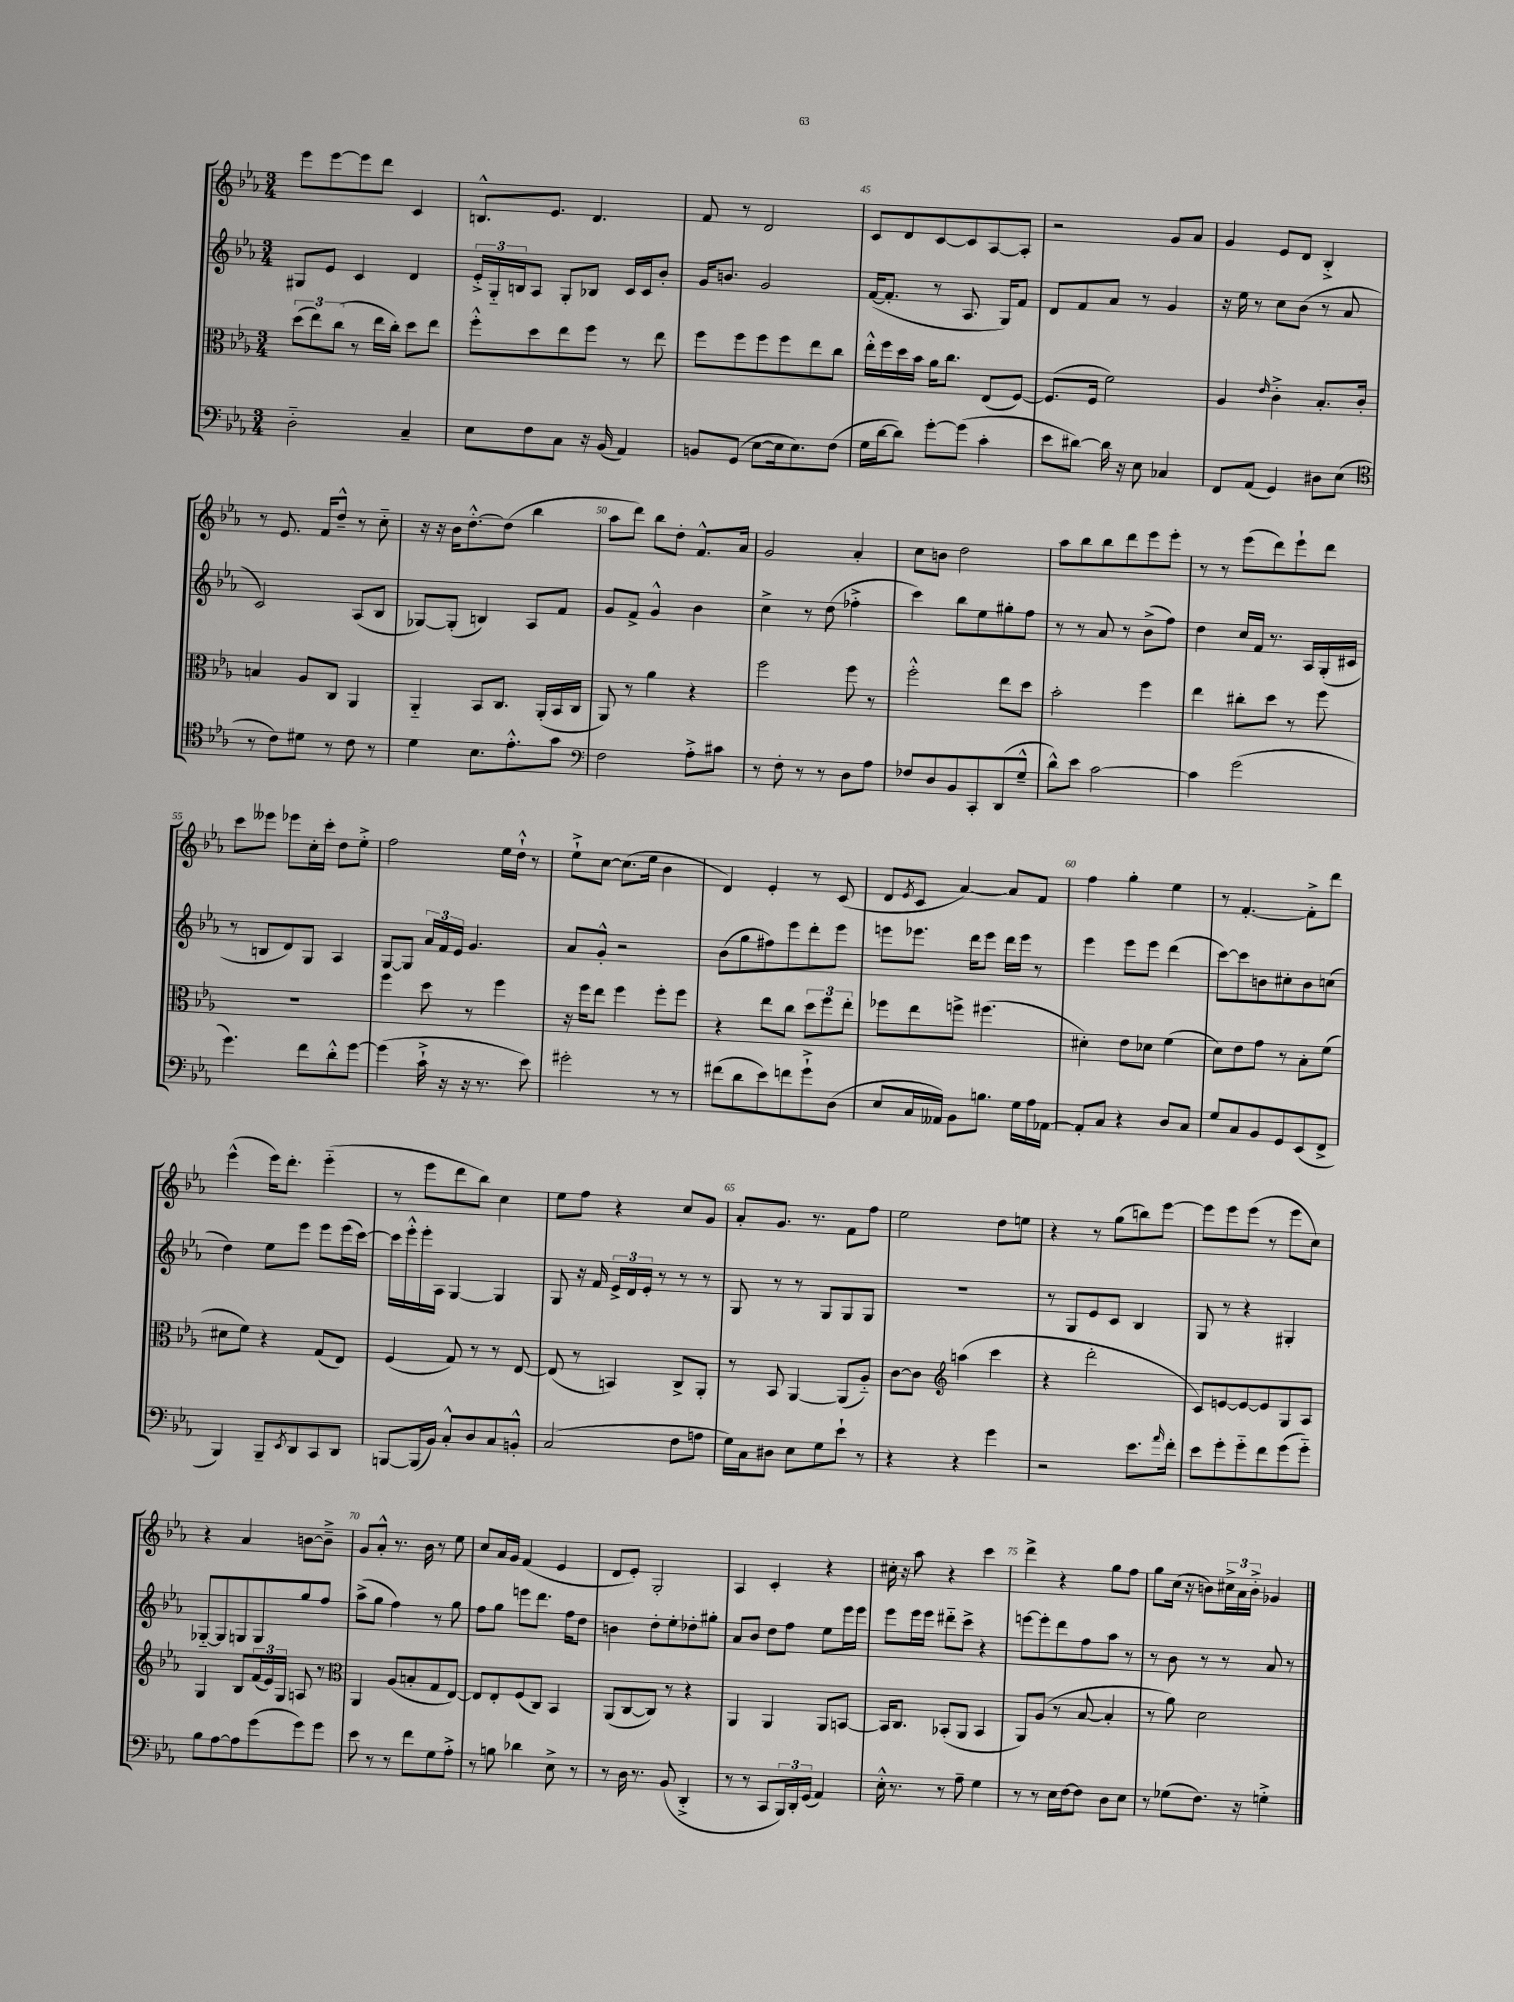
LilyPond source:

<<
\new StaffGroup <<
\new Staff = "s0" {
    \clef treble \key ees \major \numericTimeSignature \time 3/4
    ees'''8 ees'''8~ ees'''8 d'''8 c'4 |
    b8.-^ ees'8. d'4. |
    f'8 r8 d'2 |
    c'8 d'8 c'8~ c'8 aes8~ aes8-. |
    r2 g'8 aes'8 |
    g'4 ees'8 d'8 bes4-.-> |
    r8 ees'8. f'16 d''8---^ r8 c''8-_ |
    r16 r16 bes'16 d''8.~-.-^ d''8( bes''4 |
    aes''8 d'''8) bes''8 d''8-. f'8.-^ aes'16 |
    g'2 aes'4-. |
    c''8 b'8 d''2 |
    aes''8 bes''8 bes''8 d'''8 ees'''8 ees'''8-. |
    r8 r8 ees'''8( d'''8) ees'''8-! d'''8 |
    c'''8 eeses'''8 ees'''8 c''16-. c'''16-. d''8 ees''8-.-> |
    f''2 ees''16 d''16-!-^ r8 |
    ees''8-!-> c''8~ c''8.( ees''16 bes'4 |
    d'4) ees'4-. r8 c'8( |
    d'8 \acciaccatura { ees'8 } c'8 aes'4~) aes'8 f'8 |
    f''4 g''4-. ees''4 |
    r8 f'4.~-. f'8-.-> d'''8 |
    ees'''4-^( ees'''16) d'''8.-. ees'''4-_( |
    r8 ees'''8 d'''8 bes''8) c''4 |
    ees''8 f''8 r4 c''8 g'8 |
    aes'8-. g'8. r8. f'8 f''8 |
    ees''2 d''8 e''8 |
    r4 r8 g''8( b''8) ees'''8~ |
    ees'''8 ees'''8 ees'''8( r8 ees'''8 c''8) |
    r4 aes'4 b'8~ b'8---> |
    g'8 aes'8-.-^ r8. bes'16 r8 ees''8 |
    c''8 aes'16 g'16 f'4( ees'4 |
    d'8 ees'8-.) g2-. |
    aes4 c'4-. r4 |
    cis''16-. r16 aes''8 r4 c'''4 |
    d'''4-> r4 g''8 f''8 |
    g''8 c''16( r16 b'8) \tuplet 3/2 { cis''16-> aes'16 b'16-.-> } ges'4 \bar "|." |
}
\new Staff = "s1" {
    \clef treble \key ees \major \numericTimeSignature \time 3/4
    gis8 ees'8 c'4 d'4 |
    \tuplet 3/2 { ees'16-.-> g16-_ b16 } aes8 g8-. bes8 c'16 c'16 bes'8-. |
    g'16 b'8. g'2 |
    f'16~( f'8.-. r8 aes8. g16) f'8 |
    d'8 f'8 aes'8 r8 g'4 |
    r16 ees''16 r8 c''8 bes'8( r8 aes'8 |
    c'2) aes8( bes8 |
    ges8~) ges8-.( b4) aes8 f'8 |
    g'8 f'8-> g'4-^ bes'4 |
    c''4-> r8 d''8( fes''4-.-> |
    c'''4) bes''8 ees''8 gis''8-. f''8 |
    r8 r8 aes'8 r8 bes'8->( f''8) |
    d''4 c''16 f'16 r8. aes16 g16-.( cis'16 |
    r8 b8 d'8) g8 aes4 |
    g8~ g8 \tuplet 3/2 { aes'16 f'16 ees'16 } g'4. |
    aes'8 g'8-.-^ r2 |
    bes'8( g''8 fis''8) ees'''8 d'''8-. ees'''8 |
    e'''8 ees'''8. d'''16 ees'''8 d'''16 ees'''16 r8 |
    ees'''4 ees'''8 ees'''8 d'''4( |
    c'''8~) c'''8 b'8 cis''8-. b'8 c''8( |
    d''4) ees''8 ees'''8 ees'''8 ees'''16( c'''16~) |
    c'''16 ees'''16-.-^ ees'''16-. aes16 g4~ g4 |
    g8 r16 f'16 \tuplet 3/2 { ees'16-> d'16 ees'16-. } r8 r8 r8 |
    g8 r8 r8 g8 g8 g8 |
    R2. |
    r8 g8 ees'8 c'8 bes4 |
    g8 r8 r4 gis4-. |
    ges8~-_ ges8 g8 g8 g''8 f''8 |
    aes''8->( g''8 f''4) r8 g''8 |
    f''8 g''8 e'''8 d'''8. f''16 d''8 |
    b'4 d''8-. ees''8-. des''8-. gis''8-. |
    aes'8 bes'8 d''8 f''8 ees''8 ees'''16 ees'''16 |
    ees'''8 ees'''16 ees'''16 dis'''8-_ c'''8-> r4 |
    e'''8~ e'''8-. d'''8 f''8 aes''8 r8 |
    r8 bes'8 r8 r8 aes'8 r8 \bar "|." |
}
\new Staff = "s2" {
    \clef alto \key ees \major \numericTimeSignature \time 3/4
    \tuplet 3/2 { d''8( ees''8) c''8( } r8 ees''16 c''16-.) d''8 ees''8 |
    f''8-.-^ d''8 ees''8 f''8 r8 ees''8 |
    f''8 f''8 f''8 f''8 ees''8 c''8 |
    ees''16-.-^ f''16 d''16 bes'16 aes'16 c''8. ees8( f8~) |
    f8.( f16 f'2) |
    aes4 \grace { ees'16 } c'4-.-> bes8.-. c'16-. |
    b4 aes8 c8 aes,4 |
    aes,4-_ bes,8 c8. aes,16-.( bes,16 c16 |
    aes,8) r8 aes'4 r4 |
    f''2 f''8 r8 |
    f''2-.-^ ees''8 d''8 |
    bes'2-. f''4 |
    ees''4 cis''8-. d''8 r8 f''8 |
    R2. |
    f''4 d''8 r8 f''4 |
    r16 f''16 ees''8 f''4 f''8-. f''8 |
    r4 ees''8 c''8 \tuplet 3/2 { d''8 f''8 ees''8-. } |
    fes''8 ees''8 f''8-> fis''4.( |
    dis'4-.) ees'8 des'8 f'4( |
    d'8) ees'8 g'8 r8 bes8-. f'8( |
    dis'8 f'8) r4 g8( ees8) |
    f4( g8) r8 r8 ees8~ |
    ees8( r8 b,4) c8-> aes,8-. |
    r8 bes,8 aes,4~ aes,8( aes8-_) |
    c'8~ c'8 \clef treble a''4( c'''4 |
    r4 d'''2-. |
    c'8) e'8~ e'8~ e'8 g8 aes8 |
    g4 bes8 \tuplet 3/2 { f'16( ees'16) g16 } a8 r8 |
    \clef alto aes,4 aes8( b8-. g8 ees8~) |
    ees8 ees8-. f8( c8) bes,4 |
    aes,8( c8~ c8) r8 r4 |
    aes,4 aes,4 aes,8 b,8~ |
    b,16 c8. bes,8-.( aes,8 bes,4 |
    aes,8) aes8( r8 bes8~ bes4-. |
    r8 aes'8) d'2 \bar "|." |
}
\new Staff = "s3" {
    \clef bass \key ees \major \numericTimeSignature \time 3/4
    d2-_ c4-- |
    ees8 f8 c8 r16 bes,16( aes,4) |
    b,8 g,8( ees8~ ees16 ees8.) f8( |
    g16 d'16~ d'8) g'8~-. g'8( c'4-. |
    ees'8 dis'8~) dis'16 r16 ees8 ces4 |
    f,8 aes,8( g,4) dis8 ees8( |
    \clef tenor r8 c'8) dis'8 r8 c'8 r8 |
    d'4 bes8. ees'8.-.-^ g'8 |
    \clef bass f2 aes8-.-> cis'8 |
    r8 f8-. r8 r8 d8 aes8 |
    fes8 d8 bes,8 c,8-. d,8( g8---^ |
    d'8-^) ees'8 c'2~ |
    c'4 g'2( |
    g'4.) f'8 d'8-.-^ g'8~ |
    g'4( c'16-!-> r16 r16 r8. ees'8) |
    gis'2-. r8 r8 |
    fis'8( d'8 ees'8) f'8 g'8-!-> d8( |
    ees8 c16 aeses,16) bes,8 b8. g16 aes16 aes,16~ |
    aes,8-. c8 r4 d8 c8 |
    g8 c8 bes,8 g,8 ees,8( f,8-> |
    bes,,4) bes,,8-- \acciaccatura { ees,8 } d,8 c,8 d,8 |
    b,,8~ b,,16( bes,16) c8-.-^ d8 c8 b,8-.-^ |
    c2( f8 a8 |
    g16) c16 dis8 ees8 g8 ees'8-! r8 |
    r4 r4 g'4 |
    r2 ees'8. \grace { aes'16 } f'16-. |
    ees'8 g'8-. g'8-_ f'8 g'8( g'8-_) |
    bes8 aes8~ aes8 g'8( g'8) g'8 |
    ees'8 r8 r8 f'8 g8 aes8-.-> |
    r8 b8 des'4 ees8-> r8 |
    r8 d16 r8. bes,8( d,4-.-> |
    r8 r8 c,8 \tuplet 3/2 { bes,,16) d,16-. g,16( } aes,4) |
    ees16-.-^ r8. r8 aes8-- g4 |
    r8 r8 ees16 f16~ f8 d8 ees8 |
    r8 ges8( f8.) r16 g4-.-> \bar "|." |
}
>>
>>
\layout { \context { \Score currentBarNumber = #42 \override BarNumber.break-visibility = ##(#f #t #t) barNumberVisibility = #(every-nth-bar-number-visible 5) } }
